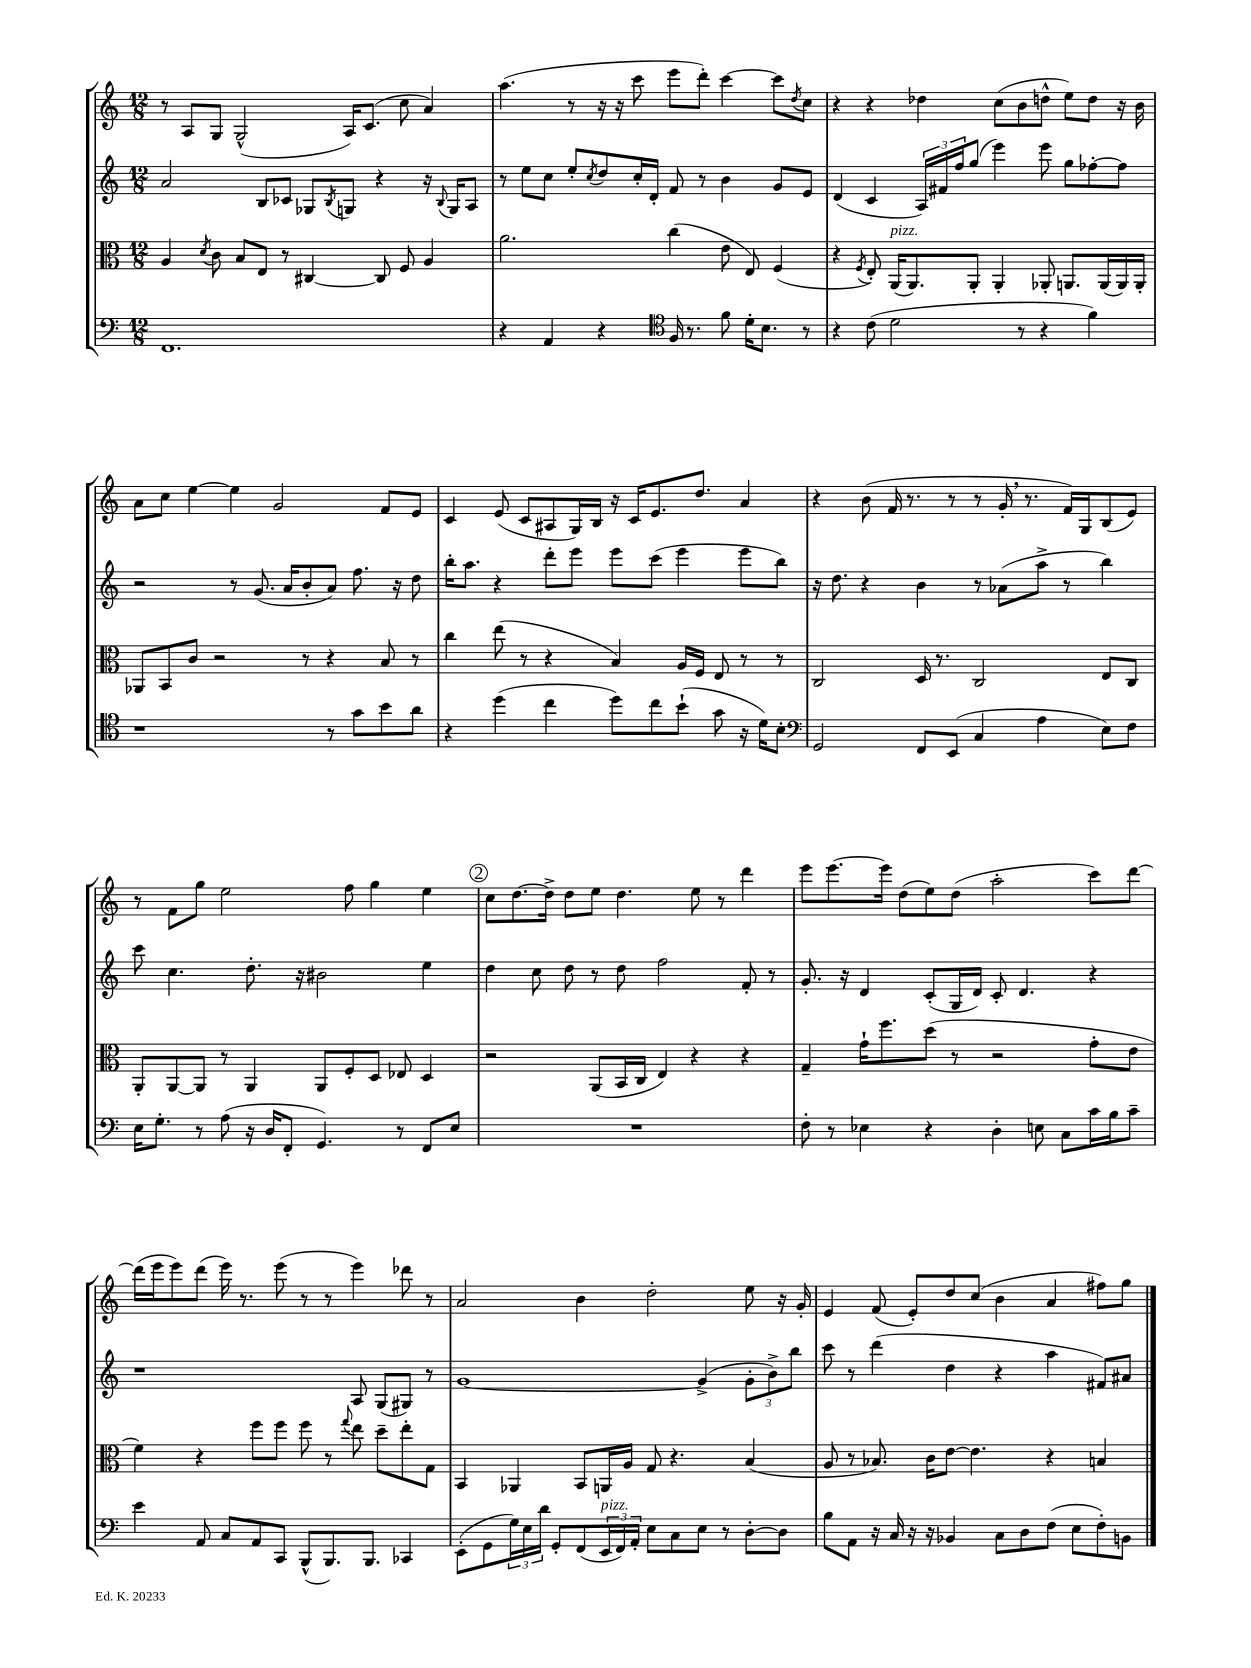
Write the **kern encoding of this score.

**kern	**kern	**kern	**kern
*part4	*part3	*part2	*part1
*staff4	*staff3	*staff2	*staff1
*clefF4	*clefC3	*clefG2	*clefG2
*k[]	*k[]	*k[]	*k[]
*M12/8	*M12/8	*M12/8	*M12/8
=128	=128	=128	=128
1.FF	4A/	2a/	8r
.	.	.	8A/L
.	8qd/	.	.
.	8c\	.	8G/J
.	8B/L	.	(2G^^/
.	8E/J	8B/L	.
.	8r	8c-X/J	.
.	[4C#X/	8G-X/L	.
.	.	8qB/	.
.	.	8Gn/J	16A/KL)
.	.	.	(8.c/J
.	8C#/]	4r	.
.	8F/	.	8cc\
.	4A/	16r	4a/)
.	.	8qqB/	.
.	.	16G/KL	.
.	.	8A/J	.
=129	=129	=129	=129
4r	2.a\	8r	(4.aa\
.	.	8ee\L	.
4AA/	.	8cc\J	.
.	.	8ee'/L	8r
.	.	8qcc/	.
4r	.	8dd/	16r
.	.	.	16r
.	.	16cc'/L	8ccc\
.	.	16d'/JJ	.
*clefC4	*	*	*
16F/	(4cc\	8f/	8eee\L
8.r	.	.	.
.	.	8r	8ddd'\J)
8f\	8e\	4b\	[4ccc\
16d'\KL	8E/)	.	.
8.B\J	.	.	.
.	(4F/	8g/L	8ccc\L]
.	.	.	8qdd/
8r	.	8e/J	8cc\J
=130	=130	=130	=130
4r	4r	(4d/	4r
.	8qF/	.	.
(8c\	8E'/)	4c/	4r
!	!LO:TX:a:i:t=pizz.	!	!
2d\	(16AA/KL	.	.
.	8.AA/)	.	.
.	.	24A/LL)	4dd-X\
.	.	24f#X/	.
.	.	24ff/J	.
.	8AA'/J	(8gg/J	.
.	4AA'/	4eee\)	(8cc\L
8r	.	.	8b\
4r	8AA-X'/	8eee\	8ddn^^\J
.	8.AAn/L	8gg\L	8ee\L)
4f\)	.	[8ff-X'\	8dd\J
.	(16AA/L	.	.
.	16AA/)	8ff-\J]	16r
.	16AA'/JJ	.	16b\
!!LO:LB:g=z
=131	=131	=131	=131
1r	8AA-X/L	2r	8a\L
.	8BB/	.	8cc\J
.	8c/J	.	[4ee\
.	2r	.	.
.	.	8r	4ee\]
.	.	(8.g/	.
.	.	.	2g/
.	.	16a/KL	.
.	8r	8b'/	.
8r	4r	8a/J)	.
8g\L	.	8.ff\	.
8b\	8B/	.	8f/L
.	.	16r	.
8a\J	8r	8dd\	8e/J
=132	=132	=132	=132
4r	4cc\	16bb'\KL	4c/
.	.	8.aa\J	.
(4dd\	(8ee\	4r	(8e/
.	8r	.	8c/L
4cc\	4r	8ddd'\L	8A#X/
.	.	8eee\J	16G/L)
.	.	.	16B/JJ
8dd\L)	4B/)	8eee\L	16r
.	.	.	16c/KL
8cc\	.	(8ccc\J	8.e/
(8b`\J	16A/LL	4eee\	.
.	16F/JJ	.	8.dd/J
8g\	8E/	.	.
16r	8r	8eee\L	4a/
16d\KL)	.	.	.
8B'\J	8r	8bb\J)	.
=133	=133	=133	=133
*clefF4	*	*	*
2GG/	2C/	16r	4r
.	.	8.dd\	.
.	.	4r	(8b\
.	.	.	16f/
.	.	.	8.r
8FF/L	16D/	4b\	.
.	8.r	.	.
(8EE/J	.	.	8r
4C/	2C/	8r	8r
.	.	(8a-X\L	16g',/
.	.	.	8.r
4A\	.	8aa^\J	.
.	.	8r	16f/LL)
.	.	.	16G/J
8E\L)	8E/L	4bb\)	(8B/
8F\J	8C/J	.	8e/J)
!!LO:LB:g=z
=134	=134	=134	=134
16E\KL	8AA'/L	8ccc\	8r
8.G'\J	.	.	.
.	[8AA/	4.cc\	8f\L
8r	8AA/J]	.	8gg\J
(8A\	8r	.	2ee\
16r	4AA/	8.dd'\	.
16D/KL	.	.	.
8FF'/J	.	.	.
.	.	16r	.
4.GG/)	8AA/L	2b#X\	.
.	8F'/	.	8ff\
.	8D/J	.	4gg\
8r	8E-X/	.	.
8FF/L	4D/	4ee\	4ee\
8E/J	.	.	.
!!LO:REH:place=s1:t=2
=135	=135	=135	=135
1.r	2r	4dd\	8cc\L
.	.	.	[8.dd\
.	.	8cc\	.
.	.	.	16dd^\Jk]
.	.	8dd\	8dd\L
.	(8AA/L	8r	8ee\J
.	16BB/L	8dd\	4.dd\
.	16C/JJ	.	.
.	4E/)	2ff\	.
.	4r	.	8ee\
.	.	.	8r
.	4r	8f'/	4ddd\
.	.	8r	.
=136	=136	=136	=136
8F'\	4G~/	8.g'/	8eee\L
8r	.	.	[8.eee\
.	.	16r	.
4E-X\	16g`\KL	4d/	.
.	8.ff\	.	16eee\Jk]
.	.	.	(8dd\L
4r	(8dd\J	(8c'/L	8ee\)
.	8r	16G/L	(8dd\J
.	.	16d/JJ)	.
4D'\	2r	8c'/	2aa'\
.	.	4.d/	.
8En\	.	.	.
8C\L	.	.	.
16c\L	8g'\L	4r	8ccc\L)
16B\J	.	.	.
8c~\J	8e\J	.	[8ddd\J
!!LO:LB:g=z
=137	=137	=137	=137
4e\	4f\)	1r	(16ddd\LL]
.	.	.	16eee\J
.	.	.	8eee\)
8AA/	4r	.	(8ddd\J
8C/L	.	.	16eee\)
.	.	.	8.r
8AA/	8ff\L	.	.
8CC/J	8ff\J	.	(8eee\
(8BBB^^/L	8ff\	.	8r
8.BBB/)	8r	.	8r
.	8qqgg/	.	.
.	8ee\	8A/	4eee\)
8.BBB/J	.	.	.
.	8dd~\L	(8G/L	.
4CC-X/	8ee'\	8G#X/J)	8ddd-X\
.	8G\J	8r	8r
=138	=138	=138	=138
(8EE'\L	4BB/	[1g	2a/
8GG\	.	.	.
24G\L)	4AA-X/	.	.
24E\	.	.	.
24d\JJ	.	.	.
8GG'/L	.	.	.
(8FF/	8BB/L	.	4b\
!LO:TX:a:i:t=pizz.	!	!	!
24EE/L	16AAn/L	.	.
24FF/)	.	.	.
.	16A/JJ	.	.
24AA'/JJ	.	.	.
8E\L	8G/	.	2dd'\
8C\	4.r	.	.
8E\J	.	(4g^/]	.
8r	.	.	.
[8D'\L	(4B/	12g'\L	8ee\
.	.	12b^\)	.
8D\J]	.	.	16r
.	.	12bb\J	.
.	.	.	16g'/
=139	=139	=139	=139
8B\L	8A/	8ccc\	4e/
8AA\J	8r	8r	.
16r	8.B-X/)	(4ddd\	(8f/
16C/	.	.	.
16r	.	.	8e'/L)
16r	16c\KL	.	.
4BB-X/	[8e\J	4dd\	8dd/
.	4.e\]	.	(8cc/J
8C\L	.	4r	4b\
8D\	.	.	.
(8F\J	4r	4aa\	4a/
8E\L	.	.	.
8F'\)	4Bn/	8f#X/L)	8ff#X\L)
8BBn\J	.	8a#X/J	8gg\J
==	==	==	==
*-	*-	*-	*-
